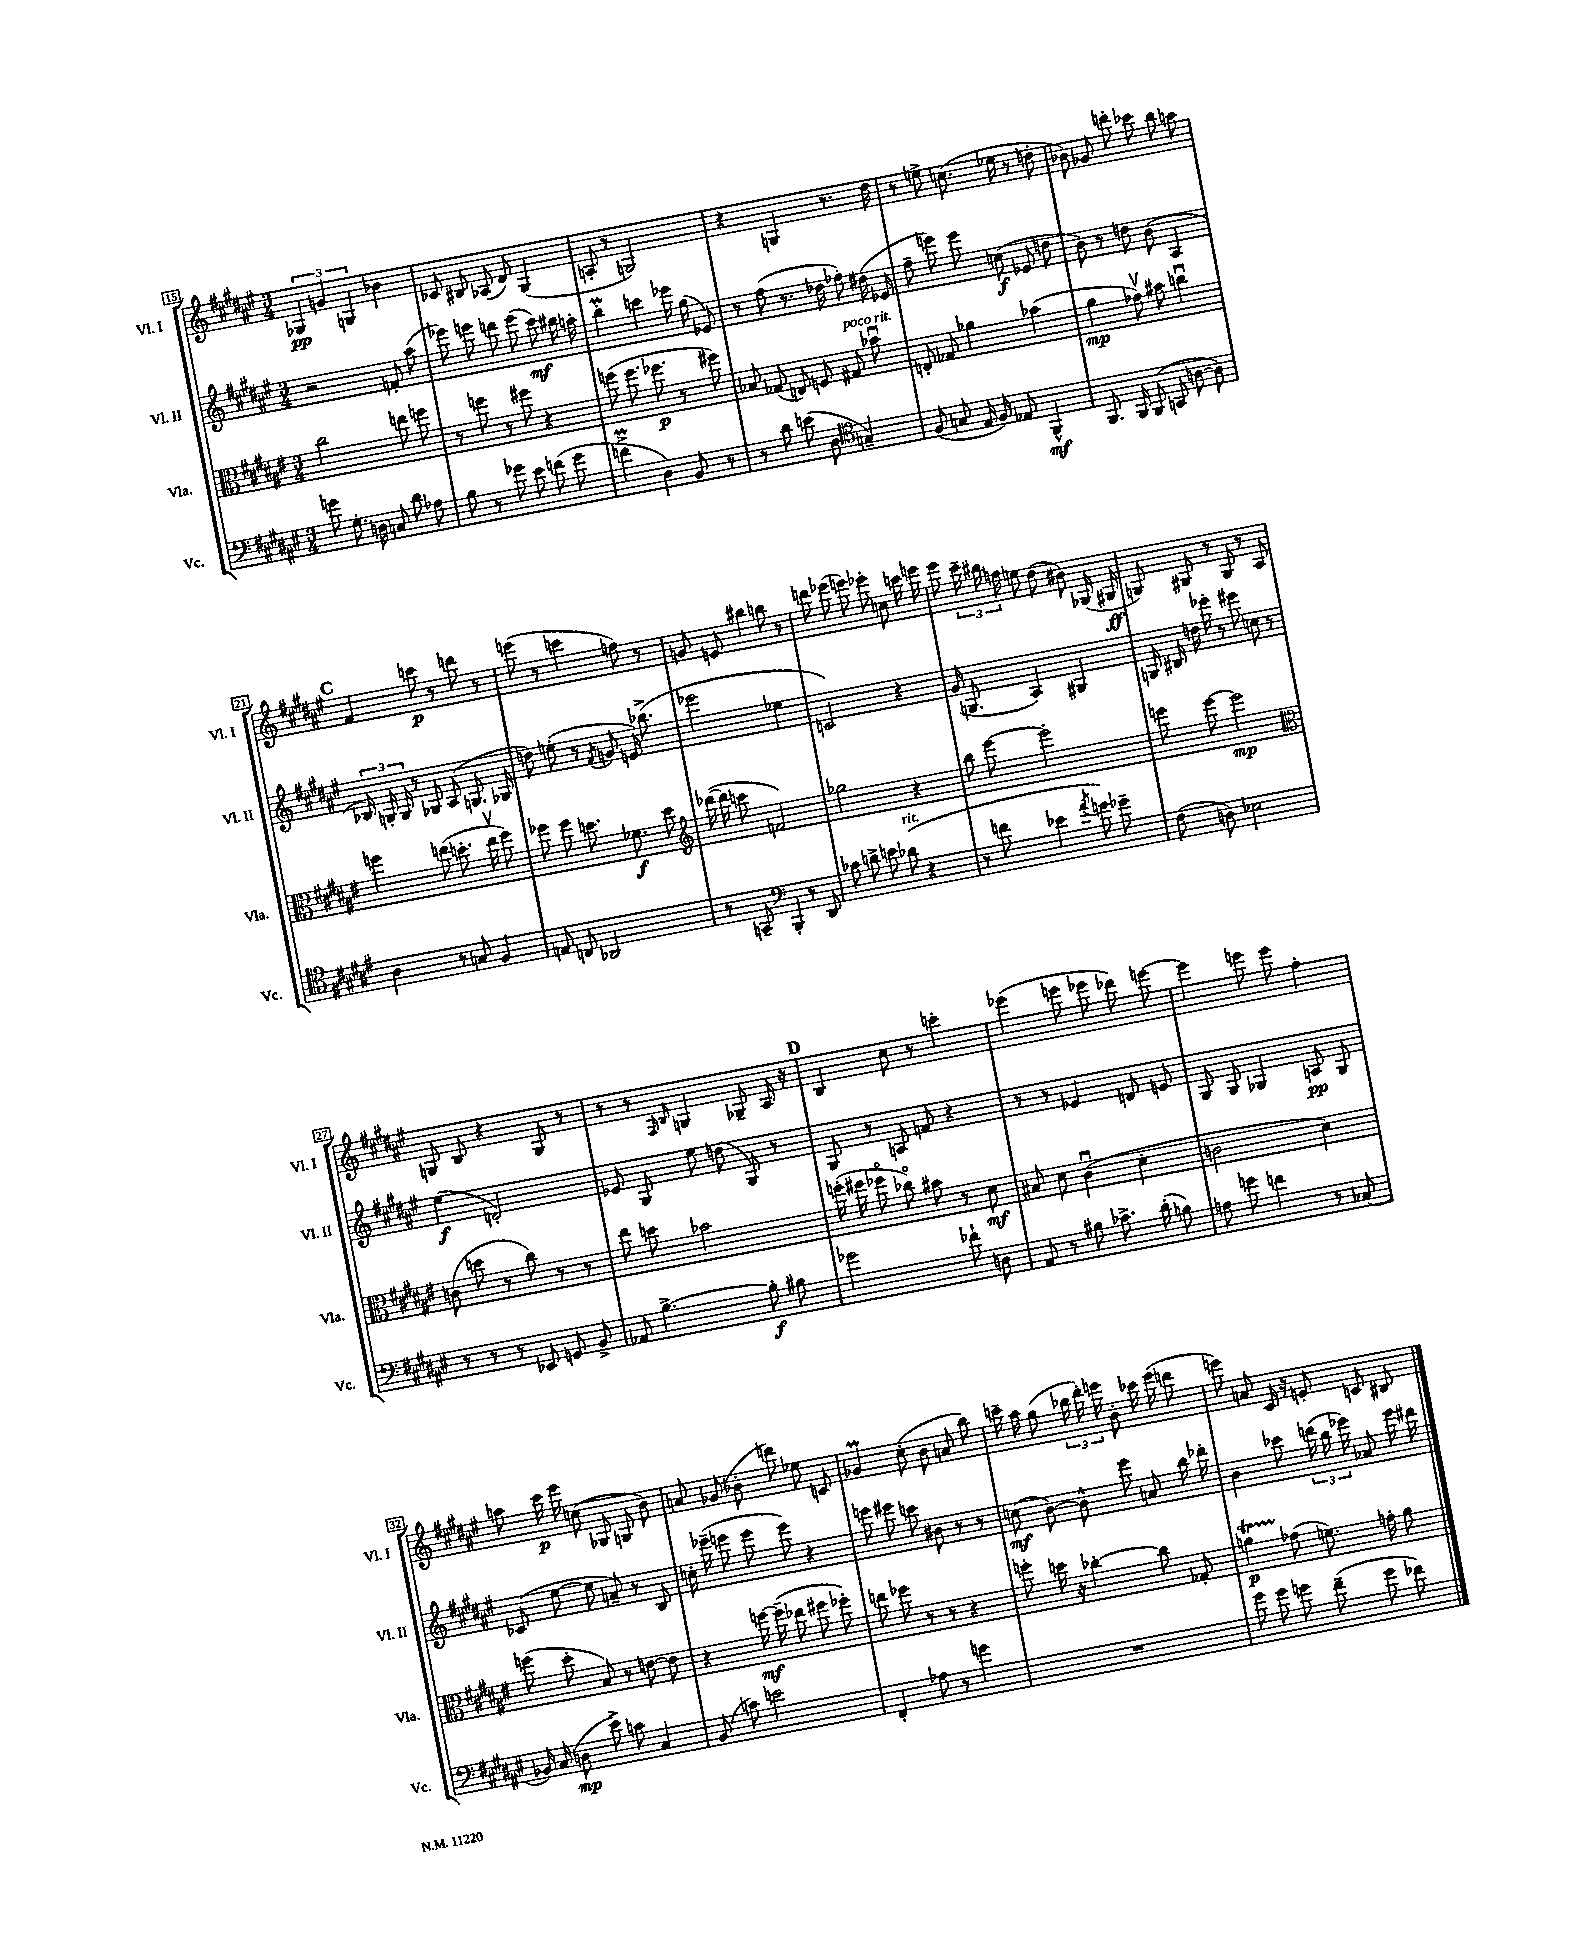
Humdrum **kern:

**kern	**dynam	**kern	**dynam	**kern	**dynam	**kern	**dynam
*part4	*part4	*part3	*part3	*part2	*part2	*part1	*part1
*staff4	*staff4	*staff3	*staff3	*staff2	*staff2	*staff1	*staff1
*I"Vc.	*	*I"Vla.	*	*I"Vl. II	*	*I"Vl. I	*
*I'Vc.	*	*I'Vla.	*	*I'Vl. II	*	*I'Vl. I	*
*clefF4	*	*clefC3	*	*clefG2	*	*clefG2	*
*k[f#c#g#d#a#e#]	*	*k[f#c#g#d#a#e#]	*	*k[f#c#g#d#a#e#]	*	*k[f#c#g#d#a#e#]	*
*M3/4	*	*M3/4	*	*M3/4	*	*M3/4	*
=15	=15	=15	=15	=15	=15	=15	=15
8gn\	.	2cc#\	.	2r	.	6G-X/	pp
8.G#'\	.	.	.	.	.	.	.
.	.	.	.	.	.	6gn/	.
16Dn\	.	.	.	.	.	.	.
.	.	.	.	.	.	6Gn/	.
8Cn/	.	.	.	.	.	.	.
8d#\	.	8een\	.	8fn'/	.	4b-X\	.
8A-X\	.	8ffn\	.	(8aa#\	.	.	.
=16	=16	=16	=16	=16	=16	=16	=16
8B\	.	8r	.	8eee-X\)	.	8c-X/	.
8r	.	8ffn\	.	8eeen\	.	8B#X/	.
8g-X\	.	8r	.	8dddn\	.	(8A-X/	.
8e#\	.	8ff#X\	.	(8eee\	.	8d#/)	.
(8fn\	.	4r	.	8ccc#\)	mf	(4G#/	.
8g-\	.	.	.	16bb#X\	.	.	.
.	.	.	.	16aan'\	.	.	.
=17	=17	=17	=17	=17	=17	=17	=17
4fnM^\	.	(8ffn\	.	4bbM'\	.	8An'/	.
.	.	8.ff\	.	.	.	8r	.
4D#\)	.	.	.	4cccn\	.	2Gn/)	.
.	.	8.ff-X\	p	.	.	.	.
8BB/	.	8r	.	16eee-X\	.	.	.
.	.	.	.	(16gg#\	.	.	.
8r	.	8ff#X\)	.	8e-X/)	.	.	.
=18	=18	=18	=18	=18	=18	=18	=18
8r	.	8B-X/	.	8r	.	4r	.
8d#\	.	(8G-X/	.	(8ff#\	.	.	.
(8en\	.	8En/)	.	8.r	.	4Gn/	.
8D#\	.	8Fn/	.	.	.	.	.
.	.	.	.	16dd-X\	.	.	.
*clefC4	*	*	*	*	*	*	*
!	!	!LO:TX:a:i:t=poco rit.	!	!	!	!	!
4Gn~/)	.	8G#X/	.	8ff-X'\)	.	8.r	.
.	.	8b-Xu\	.	(16dd#X\	.	.	.
.	.	.	.	16e-X/	.	16dd#\	.
=19	=19	=19	=19	=19	=19	=19	=19
(8F#/	.	8En'/	.	8ff#~\	.	8r	.
8Gn/	.	8G-X/	.	8eeen\)	.	8een^\	.
16E#/	.	4a-X\	.	8eee\	.	(8.ccn\	.
16F#/)	.	.	.	.	.	.	.
8E-X/	.	.	.	(8ccn\	f	.	.
.	.	.	.	.	.	16ee-X\	.
4FF#^^/	mf	(4b-X\	.	8e-X/	.	8r	.
.	.	.	.	8ddn\	.	8ddn'\	.
=20	=20	=20	=20	=20	=20	=20	=20
8.FF#/	.	4a#\	mp	8b\)	.	8b-X\)	.
.	.	.	.	8r	.	8g-X/	.
16FF#/	.	.	.	.	.	.	.
(8FF#/	.	8g-Xv\)	.	8ddn\	.	8dddn'\	.
8GGn/	.	8b#X\	.	(8b\	.	8ccc-X\	.
[8An\	.	4ccnu\	.	4A#/	.	8bb\	.
8A\])	.	.	.	.	.	8aan\	.
!!LO:LB:g=z
!!LO:REH:place=s1:t=C
=21	=21	=21	=21	=21	=21	=21	=21
4A#\	.	4ffn\	.	24B-X/)	.	4f#/	.
.	.	.	.	24Gn'/	.	.	.
.	.	.	.	24G/	.	.	.
.	.	.	.	8r	.	.	.
8r	.	(8een\	.	8G-X/	.	8cccn\	p
8Gn/	.	8.ddn'\	.	(8A#/	.	8r	.
4F#/	.	.	.	8.Gn/	.	8dddn\	.
.	.	16eev\	.	.	.	.	.
.	.	8ff\)	.	.	.	8r	.
.	.	.	.	16G-X/	.	.	.
=22	=22	=22	=22	=22	=22	=22	=22
8En/	.	8ff-X\	.	8ddn\)	.	(8eeen\	.
8Cn/	.	8ff-\	.	(8een'\	.	8r	.
2AA-X/	.	8.ddn\	.	8r	.	4cccn\	.
.	.	.	.	8qf#/	.	.	.
.	.	.	.	8gn/	.	.	.
.	.	8.f-X\	f	.	.	.	.
.	.	.	.	16en/)	.	8ffn\)	.
.	.	.	.	(8.bb-X^\	.	.	.
.	.	8dd\	.	.	.	8r	.
=23	=23	=23	=23	=23	=23	=23	=23
*	*	*clefG2	*	*	*	*	*
8r	.	([16ddd-X\	.	2eee-X\	.	8gn/	.
.	.	16ddd-\]	.	.	.	.	.
8GGn~/	.	8cccn\	.	.	.	8en/	.
*clefF4	*	*	*	*	*	*	*
4BBB'/	.	2fn/)	.	.	.	4bb#X\	.
8r	.	.	.	4ee-X\	.	8bbn\	.
8DD#/	.	.	.	.	.	8r	.
=24	=24	=24	=24	=24	=24	=24	=24
8c-X\	.	2gg-X\	.	2cn/)	.	8dddn\	.
8dn^\	.	.	.	.	.	(8eee-X\	.
8en\	.	.	.	.	.	8eeen\)	.
!LO:TX:a:i:t=rit.	!	!	!	!	!	!	!
(8d-X\	.	.	.	.	.	8eee-X'\	.
4r	.	4r	.	4r	.	8ccn\	.
.	.	.	.	.	.	16cccn\	.
.	.	.	.	.	.	16eeen\	.
=25	=25	=25	=25	=25	=25	=25	=25
8r	.	8bb\	.	(16g#/	.	8eee#\	.
.	.	.	.	8.Gn/	.	.	.
8fn\	.	[8eee#\	.	.	.	24ccc#~\	.
.	.	.	.	.	.	24bb#X\	.
.	.	.	.	.	.	24ffn\	.
4e-X\	.	2eee#'\]	.	4A#/)	.	8een\	.
.	.	.	.	.	.	(8dd#\	.
8qa#/	.	.	.	.	.	.	.
8gn\)	.	.	.	4G#X/	.	8b#X\)	.
8g-X~\	.	.	.	.	.	(16G-X/	.
.	.	.	.	.	.	16G#X/	ff
=26	=26	=26	=26	=26	=26	=26	=26
(8F#\	.	8eeen\	.	16Gn/	.	8Gn/)	.
.	.	.	.	16B#X/	.	.	.
8Dn\)	.	[8eee\	.	16ddn\	.	8G#X/	.
.	.	.	.	16eee-X'\	.	.	.
2E-X\	.	2eee\]	mp	8r	.	8r	.
.	.	.	.	8eee#X\	.	8G#/	.
.	.	.	.	8ccn\	.	8r	.
.	.	.	.	8r	.	8A#/	.
!!LO:LB:g=z
=27	=27	=27	=27	=27	=27	=27	=27
*	*	*clefC3	*	*	*	*	*
8r	.	(8cn\	.	(4ee#\	f	8Gn/	.
8r	.	8ddn\	.	.	.	8B/	.
8r	.	8r	.	2dn'/)	.	4r	.
8EE-X/	.	8cc#\)	.	.	.	.	.
8GGn/	.	8r	.	.	.	8G/	.
8BB^/	.	8r	.	.	.	8r	.
=28	=28	=28	=28	=28	=28	=28	=28
8AA-X/	.	8ee#\	.	8e-X/	.	8r	.
[4.B^\	.	8ddn\	.	8G#/	.	8r	.
.	.	.	.	.	.	16qqF#/	.
.	.	.	.	.	.	16qqB/	.
.	.	2b-X\	.	8ee#\	.	4Gn/	.
.	.	.	.	(8ddn\	.	.	.
8B'\]	f	.	.	8G#/)	.	8G-X~/	.
8B#X\	.	.	.	8r	.	16A#/	.
.	.	.	.	.	.	16r	.
!!LO:REH:place=s1:t=D
=29	=29	=29	=29	=29	=29	=29	=29
2g-X\	.	(16ffn'\	.	8G#/	.	4B/	.
.	.	16ff#X\	.	.	.	.	.
.	.	8ff-X\	.	8r	.	.	.
.	.	8cc-X\)	.	8An/	.	8cc#\	.
.	.	8b#X\	.	8fn/	.	8r	.
8f-X`\	.	8r	.	4r	.	4cccn'\	.
8Dn\	.	8d#\	mf	.	.	.	.
=30	=30	=30	=30	=30	=30	=30	=30
8AA#/	.	8B#X/	.	8r	.	(4eee-X\	.
8r	.	8d#\	.	8r	.	.	.
8B#X\	.	(4c#u\	.	4e-X/	.	8eeen\	.
8.c-X^\	.	.	.	.	.	8eee-X\	.
.	.	4d#'\	.	8dn/	.	8ddd-X\)	.
(16d#'\	.	.	.	.	.	.	.
8Bn\)	.	.	.	8en/	.	[8eeen\	.
=31	=31	=31	=31	=31	=31	=31	=31
8An\	.	2cn\	.	8G#/	.	4eee\]	.
8gn\	.	.	.	8G#/	.	.	.
4fn\	.	.	.	4G-X/	.	8eeen\	.
.	.	.	.	.	.	8eee\	.
8r	.	4d#\)	.	8An/	pp	4ff#'\	.
(8C-X/	.	.	.	8G-/	.	.	.
!!LO:LB:g=z
=32	=32	=32	=32	=32	=32	=32	=32
16BB-X/)	.	(8ffn\	.	(8c-X/	.	8aan\	.
(16C#/	.	.	.	.	.	.	.
8Dn\	mp	8dd#'\	.	[8ee#\	.	16ccc#\	p
.	.	.	.	.	.	16eee#\	.
8e#^\)	.	8B/)	.	8ee#\]	.	(8ccn\	.
8cn\	.	8r	.	8an~/)	.	8G-X/	.
4C#/	.	[8en\	.	8r	.	8Gn/	.
.	.	8e\]	.	8B/	.	8b\)	.
=33	=33	=33	=33	=33	=33	=33	=33
(8BB/	.	4r	.	16ccn'\	.	8an/	.
.	.	.	.	(16eee-X~\	.	.	.
8cn\)	.	.	.	8eeen\	.	(8g-X/	.
2en\	.	[16ffn\	mf	8eee\	.	8b-X'\	.
.	.	(16ff~\]	.	.	.	.	.
.	.	8ee-X\	.	8eee\)	.	8dddn\)	.
.	.	8ff#X\	.	4r	.	8ee-X\	.
.	.	8ff-X'\)	.	.	.	8cn/	.
=34	=34	=34	=34	=34	=34	=34	=34
4FF#'/	.	8een\	.	8eeen\	.	4g-XM/	.
.	.	8ff-X\	.	8eee#X\	.	.	.
8A-X\	.	8r	.	8cccn\	.	(8cc#'\	.
8r	.	8r	.	8b#X\	.	8b\	.
4gn\	.	4r	.	8r	.	8an/	.
.	.	.	.	8r	.	8bb\)	.
=35	=35	=35	=35	=35	=35	=35	=35
2.r	.	8ffn'\	.	(8ccn\	mf	16cccn~\	.
.	.	.	.	.	.	16aa#\	.
.	.	16ddn\	.	[8b\)	.	(8gg#\	.
.	.	16r	.	.	.	.	.
.	.	[4cc-X'\	.	8b^^\]	.	24bb-X\	.
.	.	.	.	.	.	24ddd#'\)	.
.	.	.	.	.	.	24eeen\	.
.	.	.	.	8eee#\	.	8b'\	.
.	.	8cc-\]	.	8an/	.	16ccc-X\	.
.	.	.	.	.	.	(16eee\	.
.	.	8G-X'/	.	16bb\	.	8dddn\	.
.	.	.	.	16ddd-X'\	.	.	.
=36	=36	=36	=36	=36	=36	=36	=36
8g#\	.	4anT\	p	4b\	.	8eeen\)	.
8g#\	.	.	.	.	.	8an/	.
8gn\	.	(8g-X\	.	8ccc-X\	.	16c#/	.
.	.	.	.	.	.	16r	.
(8f#~\	.	8.fn\)	.	(24dddn\	.	8en'/	.
.	.	.	.	24bb\	.	.	.
.	.	.	.	24eee-X\)	.	.	.
8g\	.	.	.	8a-X/	.	8cn/	.
.	.	16gn'\	.	.	.	.	.
8f-X\)	.	8a\	.	16eee-\	.	8B#X/	.
.	.	.	.	16ddd#X\	.	.	.
==	==	==	==	==	==	==	==
*-	*-	*-	*-	*-	*-	*-	*-
